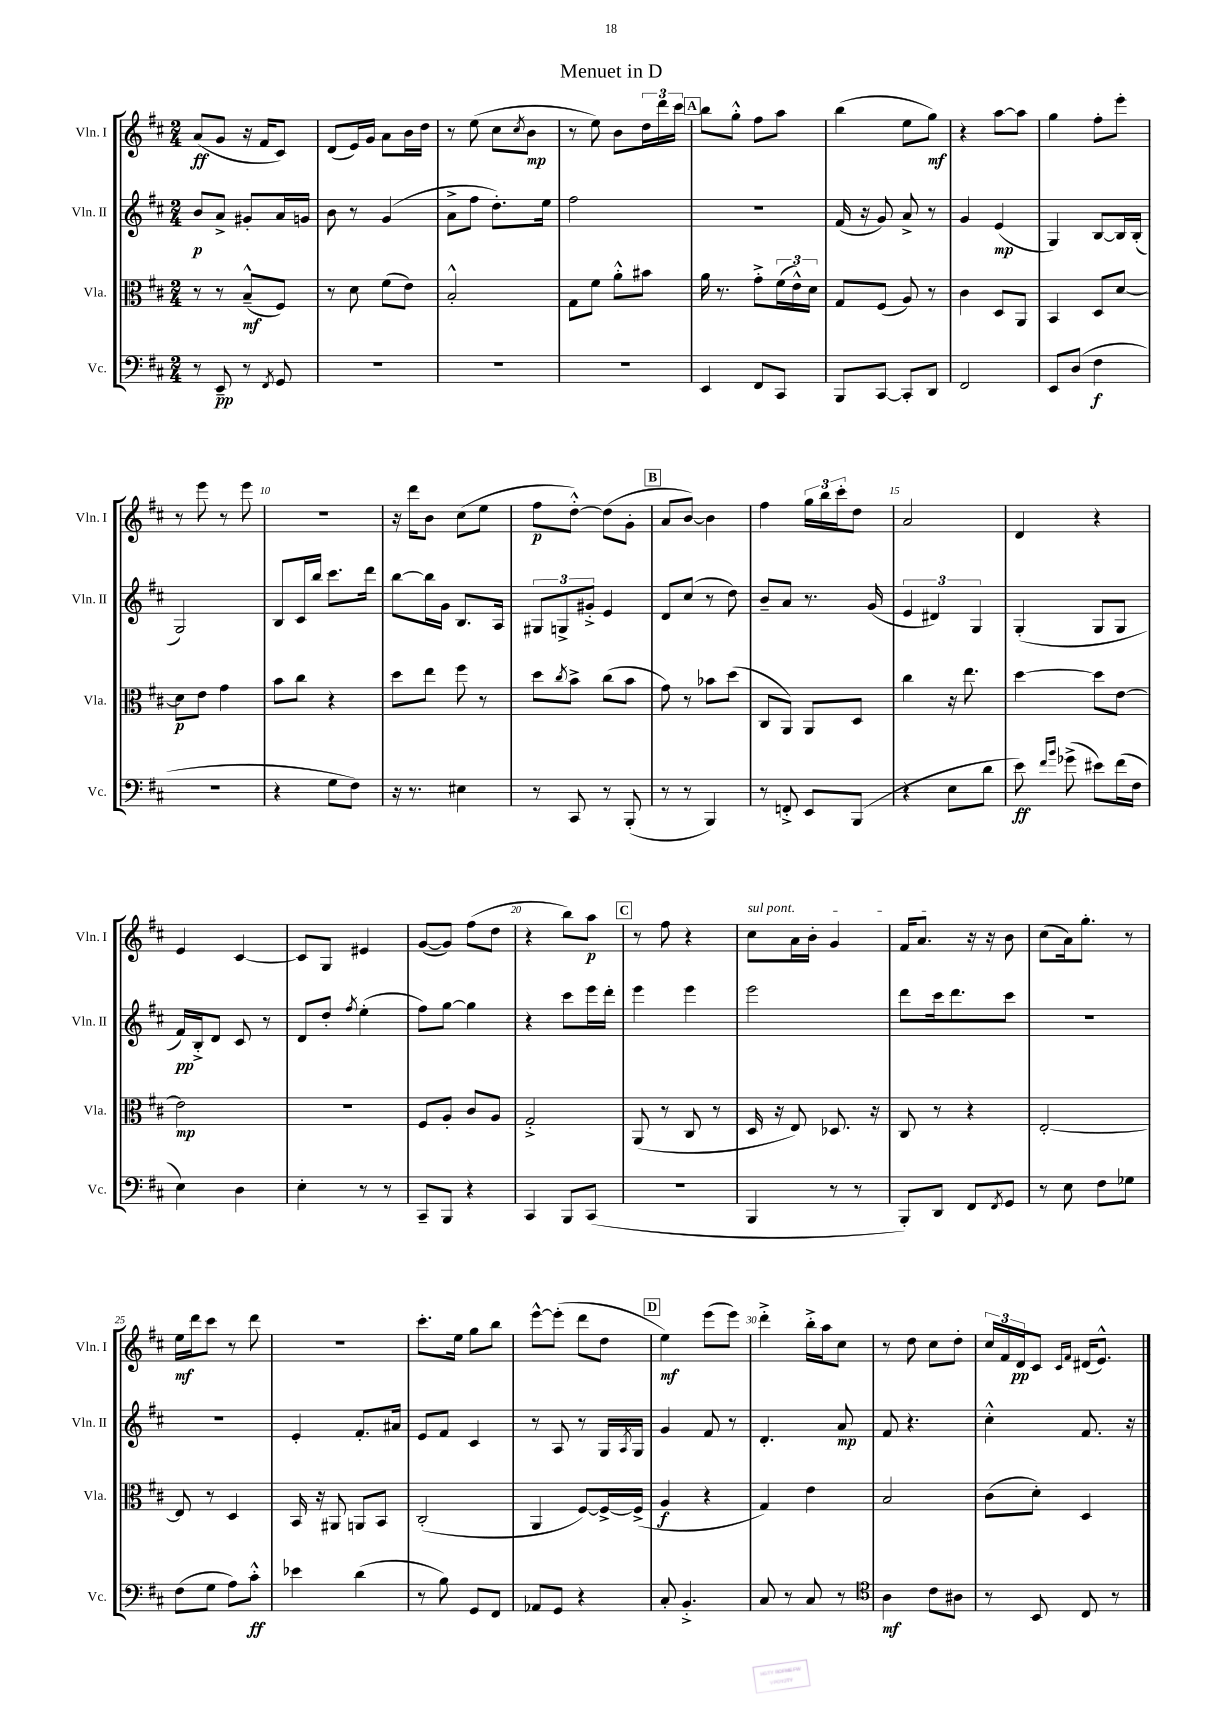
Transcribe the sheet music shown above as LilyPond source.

\header { title = "Menuet in D" }
<<
\new StaffGroup <<
\new Staff = "s0" \with { instrumentName = "Vln. I" shortInstrumentName = "Vln. I" } {
    \clef treble \key d \major \numericTimeSignature \time 2/4
    a'8\ff( g'8 r16 fis'16 cis'8) |
    d'8( e'16) g'16 a'8 b'16 d''16 |
    r8 e''8( cis''8 \acciaccatura { cis''8 } b'8\mp |
    r8 e''8) b'8 \tuplet 3/2 { d''16 d'''16 cis'''16 } |
    \mark \markup { \box "A" } b''8 g''8-.-^ fis''8 a''8 |
    b''4( e''8 g''8\mf) |
    r4 a''8~ a''8 |
    g''4 fis''8-. e'''8-. |
    r8 e'''8 r8 e'''8 |
    r2 |
    r16 d'''16 b'8 cis''8( e''8 |
    fis''8\p d''8~-.-^) d''8( g'8-. |
    \mark \markup { \box "B" } a'8 b'8~) b'4 |
    fis''4 \tuplet 3/2 { g''16 b''16 cis'''16-. } d''8 |
    a'2 |
    d'4 r4 |
    e'4 cis'4~ |
    cis'8 g8 eis'4 |
    g'8~( g'8) fis''8( d''8 |
    r4 b''8) a''8\p |
    \mark \markup { \box "C" } r8 fis''8 r4 |
    \once \override TextSpanner.bound-details.left.text = \markup { \italic "sul pont." } cis''8\startTextSpan a'16 b'16-. g'4 |
    fis'16 a'8.\stopTextSpan r16 r16 b'8 |
    cis''8( a'16) g''8.-. r8 |
    e''16\mf d'''16 cis'''8 r8 d'''8 |
    R2 |
    cis'''8.-. e''16 g''8 b''8 |
    e'''8~-^ e'''8-.( d'''8 d''8 |
    \mark \markup { \box "D" } e''4\mf) e'''8( e'''8) |
    d'''4-.-> b''16-.-> a''16 cis''8 |
    r8 d''8 cis''8 d''8-. |
    \tuplet 3/2 { cis''16 fis'16 d'16\pp } cis'8 \grace { cis'16 fis'16 } dis'16( e'8.-^) \bar "|." |
}
\new Staff = "s1" \with { instrumentName = "Vln. II" shortInstrumentName = "Vln. II" } {
    \clef treble \key d \major \numericTimeSignature \time 2/4
    b'8\p a'8-> gis'8-. a'16 g'16 |
    b'8 r8 g'4( |
    a'8-> fis''8 d''8.-.) e''16 |
    fis''2 |
    \mark \markup { \box "A" } R2 |
    fis'16( r16 g'8) a'8-> r8 |
    g'4 e'4\mp( |
    g4) b8~ b16 b16-.( |
    g2) |
    b8 cis'16 b''16 cis'''8. d'''16 |
    b''8~ b''16 g'16 b8. a16 |
    \tuplet 3/2 { gis8 g8-> gis'8-.-> } e'4 |
    \mark \markup { \box "B" } d'8 cis''8( r8 d''8) |
    b'8-- a'8 r8. g'16( |
    \tuplet 3/2 { e'4 dis'4) g4 } |
    g4-.( g8 g8 |
    fis'16\pp) b16-.-> d'8 cis'8 r8 |
    d'8 d''8-. \acciaccatura { fis''8 } e''4-.( |
    fis''8) g''8~ g''4 |
    r4 cis'''8 e'''16 d'''16-. |
    \mark \markup { \box "C" } e'''4 e'''4 |
    e'''2 |
    d'''8 cis'''16 d'''8. cis'''8 |
    R2 |
    R2 |
    e'4-. fis'8.-. ais'16 |
    e'8 fis'8 cis'4 |
    r8 a8 r8 g16 \acciaccatura { a8 } g16 |
    \mark \markup { \box "D" } g'4 fis'8 r8 |
    d'4.-. a'8\mp |
    fis'8 r4. |
    cis''4-.-^ fis'8. r16 \bar "|." |
}
\new Staff = "s2" \with { instrumentName = "Vla." shortInstrumentName = "Vla." } {
    \clef alto \key d \major \numericTimeSignature \time 2/4
    r8 r8 b8---^\mf( fis8) |
    r8 d'8 fis'8( e'8) |
    b2-.-^ |
    g8 fis'8 a'8-.-^ bis'8 |
    \mark \markup { \box "A" } a'16 r8. g'8-.-> \tuplet 3/2 { fis'16( e'16-^) d'16 } |
    g8 fis8( a8) r8 |
    cis'4 d8 a,8 |
    b,4 d8 d'8~ |
    d'8\p e'8 g'4 |
    b'8 cis''8 r4 |
    d''8 e''8 fis''8 r8 |
    d''8 \acciaccatura { cis''8 } b'8-> cis''8( b'8 |
    \mark \markup { \box "B" } g'8) r8 bes'8 d''8( |
    cis8 a,8) a,8 d8 |
    cis''4 r16 e''8. |
    d''4~ d''8 e'8~ |
    e'2\mp |
    r2 |
    fis8 a8-. cis'8 a8 |
    g2-.-> |
    \mark \markup { \box "C" } a,8( r8 cis8 r8 |
    d16 r16 e8) des8. r16 |
    cis8 r8 r4 |
    e2~-. |
    e8 r8 d4 |
    b,16 r16 ais,8 a,8 b,8 |
    cis2-.( |
    a,4 fis8~) fis16~-> fis16->( |
    \mark \markup { \box "D" } a4\f r4 |
    g4) e'4 |
    b2 |
    cis'8( d'8-.) d4 \bar "|." |
}
\new Staff = "s3" \with { instrumentName = "Vc." shortInstrumentName = "Vc." } {
    \clef bass \key d \major \numericTimeSignature \time 2/4
    r8 e,8--\pp r8 \acciaccatura { fis,8 } g,8 |
    R2 |
    R2 |
    R2 |
    \mark \markup { \box "A" } e,4 fis,8 cis,8 |
    b,,8 cis,8~ cis,8-. d,8 |
    fis,2 |
    e,8 d8( fis4\f |
    r2 |
    r4 g8 fis8) |
    r16 r8. eis4 |
    r8 cis,8 r8 b,,8-.( |
    \mark \markup { \box "B" } r8 r8 b,,4) |
    r8 f,8-.-> e,8 b,,8( |
    r4 e8 d'8 |
    e'8\ff) \grace { fis'16 b'16 } ges'8->( eis'8) fis'16( fis16 |
    e4) d4 |
    e4-. r8 r8 |
    cis,8-- b,,8 r4 |
    cis,4 b,,8 cis,8( |
    \mark \markup { \box "C" } r2 |
    b,,4 r8 r8 |
    b,,8-.) d,8 fis,8 \acciaccatura { fis,8 } g,8 |
    r8 e8 fis8 ges8 |
    fis8( g8 a8) cis'8-.-^\ff |
    ees'4 d'4( |
    r8 b8) g,8 fis,8 |
    aes,8 g,8 r4 |
    \mark \markup { \box "D" } cis8-. b,4.-.-> |
    cis8 r8 cis8 r8 |
    \clef tenor a4\mf cis'8 ais8 |
    r8 b,8 cis8 r8 \bar "|." |
}
>>
>>
\layout { \context { \Score \override BarNumber.break-visibility = ##(#f #t #t) barNumberVisibility = #(every-nth-bar-number-visible 5) } }
